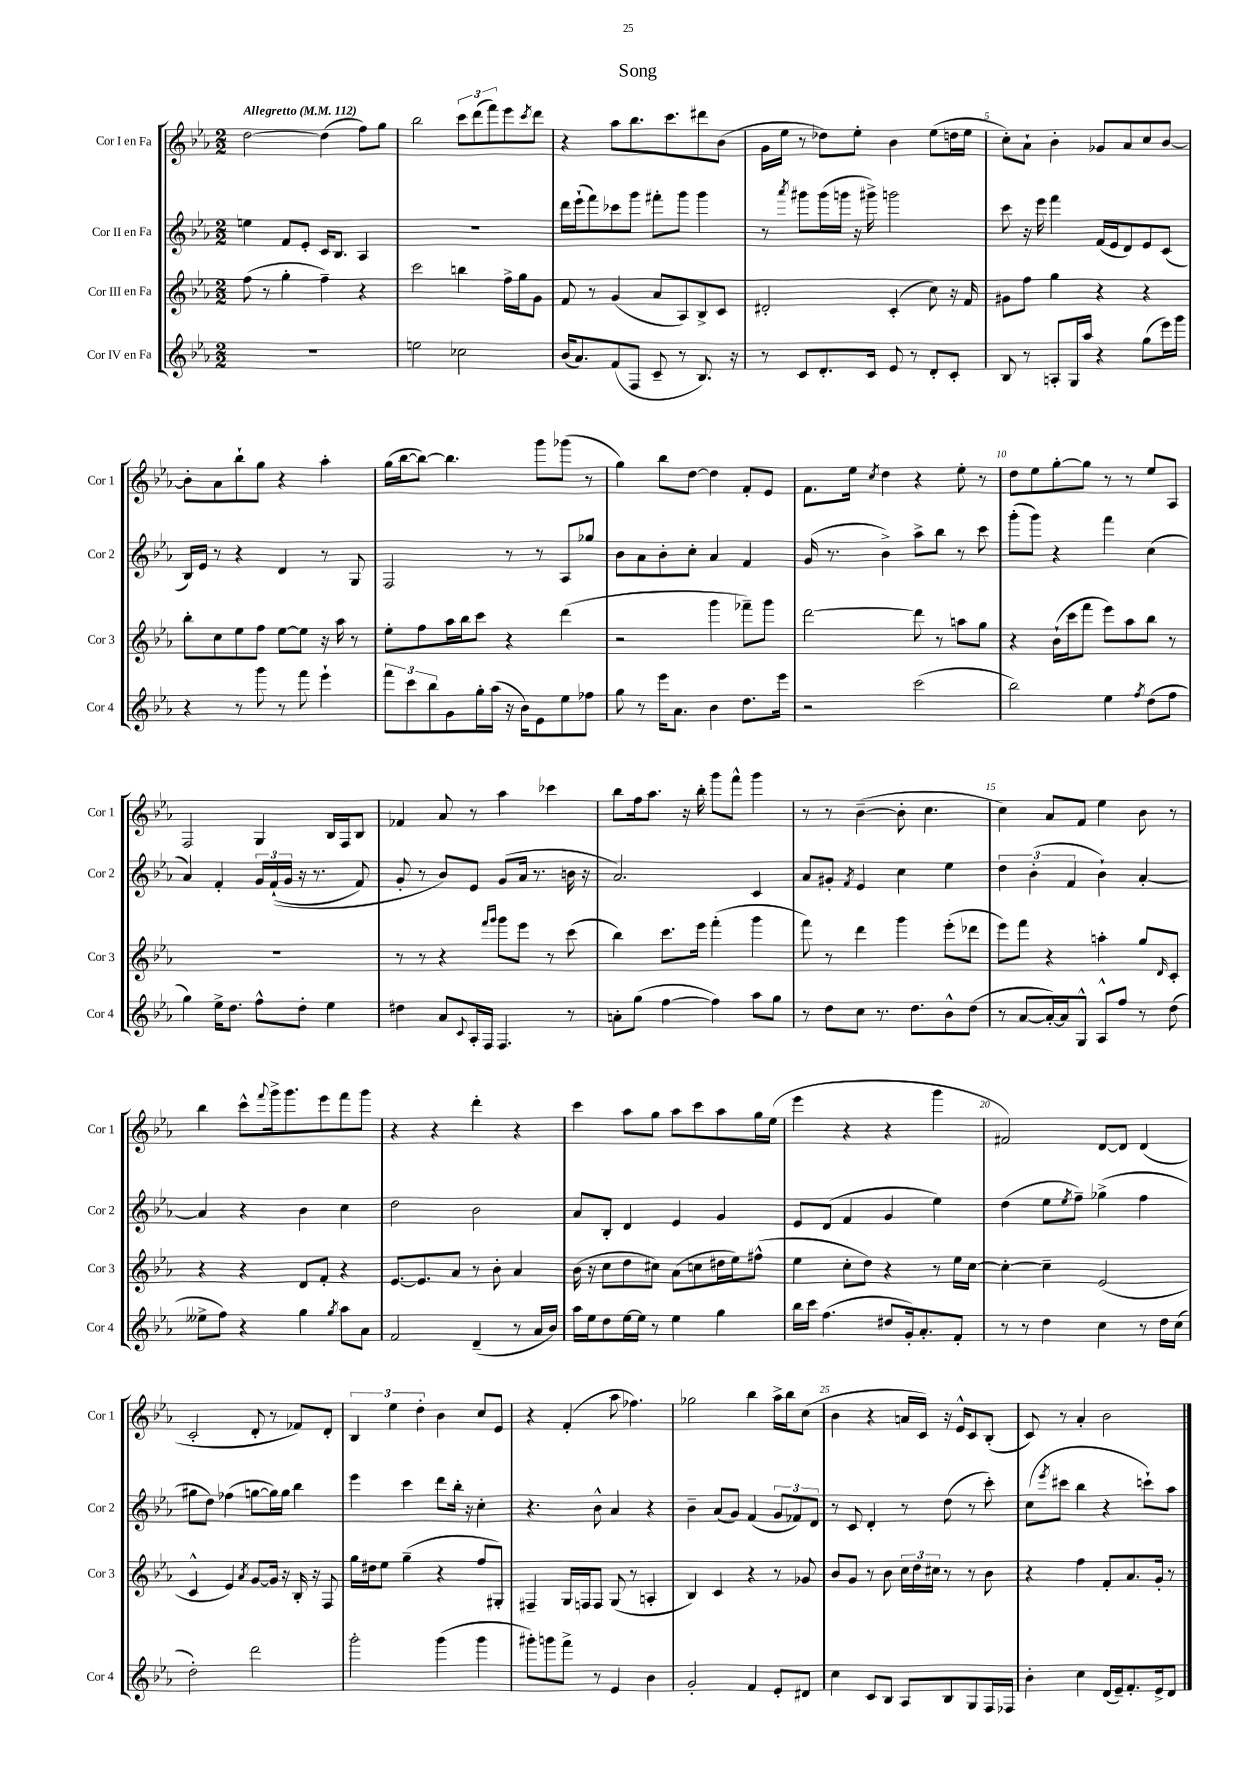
\header { title = "Song" }
<<
\new StaffGroup <<
\new Staff = "s0" \with { instrumentName = "Cor I en Fa" shortInstrumentName = "Cor 1" } {
    \clef treble \key ees \major \numericTimeSignature \time 2/2 \tempo "Allegretto" 4 = 112
    d''2~ d''4( f''8) g''8 |
    bes''2 \tuplet 3/2 { c'''8 d'''8( f'''8) } ees'''8 \acciaccatura { c'''8 } d'''8 |
    r4 aes''8 bes''8. c'''8. dis'''8 bes'8( |
    g'16 ees''16 r8 des''8) ees''8-. bes'4 ees''8( d''16 ees''16 |
    c''8-.) aes'8-! bes'4-. ges'8 aes'8 c''8 bes'8~ |
    bes'8-. aes'8 bes''8-! g''8 r4 aes''4-. |
    g''16( bes''16~ bes''8~) bes''4. g'''8 ges'''8( r8 |
    g''4) bes''8 d''8~ d''4 f'8-. ees'8 |
    f'8. ees''16 \acciaccatura { c''8 } d''4 r4 ees''8-. r8 |
    d''8 ees''8 g''8~-. g''8 r8 r8 ees''8 aes8 |
    f2 g4 bes16 f16 bes8 |
    fes'4 aes'8 r8 aes''4 ces'''4 |
    bes''8 f''16 aes''8. r16 bes''16-. g'''8 f'''8-^ g'''4 |
    r8 r8 bes'4~--( bes'8-. c''4. |
    c''4) aes'8 f'8 ees''4 bes'8 r8 |
    bes''4 c'''8-^ \appoggiatura { f'''8 } g'''16-> g'''8. ees'''8 f'''8 g'''8 |
    r4 r4 d'''4-. r4 |
    c'''4 aes''8 g''8 aes''8 c'''8 aes''8 g''16 ees''16( |
    ees'''4 r4 r4 g'''4 |
    fis'2) d'8~ d'8 d'4( |
    c'2-. d'8-. r8 fes'8) d'8-. |
    \tuplet 3/2 { bes4 ees''4 d''4-. } bes'4 c''8 ees'8 |
    r4 f'4-.( aes''8 fes''4.) |
    ges''2 bes''4 aes''16-> bes''16 c''8( |
    bes'4 r4 a'16 c'16) r16 ees'16-^ c'8 bes8-.( |
    c'8) r8 aes'4-. bes'2 \bar "|." |
}
\new Staff = "s1" \with { instrumentName = "Cor II en Fa" shortInstrumentName = "Cor 2" } {
    \clef treble \key ees \major \numericTimeSignature \time 2/2
    e''4 f'8 ees'8-. c'16 bes8. aes4 |
    R1 |
    d'''16 ees'''16-!( f'''8) ces'''8 g'''8 fis'''8-. g'''8 g'''4 |
    r8 \acciaccatura { aes'''8 } gis'''8 gis'''16( g'''16 r16 gis'''16->) g'''2 |
    c'''8 r16 ees'''16 f'''4 f'16( ees'16 d'8) ees'8 c'8( |
    bes16) ees'16 r8 r4 d'4 r8 g8 |
    f2 r8 r8 aes8 ges''8 |
    bes'8 aes'8 bes'8-. c''8-. aes'4 f'4 |
    g'16( r8. bes'4->) aes''8-> bes''8 r8 c'''8 |
    g'''8-.( g'''8) r4 f'''4 c''4( |
    aes'4) f'4-. \tuplet 3/2 { g'16 f'16-!(\( g'16 } r16 r8. f'8) |
    g'8-. r8 bes'8\) ees'8 g'8( aes'16 r8. b'16 r16 |
    aes'2.) c'4 |
    aes'8 gis'8-. \acciaccatura { f'8 } ees'4 c''4 ees''4 |
    \tuplet 3/2 { d''4 bes'4-.( f'4 } bes'4-!) aes'4~-. |
    aes'4 r4 bes'4 c''4 |
    d''2 bes'2 |
    aes'8 bes8-. d'4 ees'4 g'4 |
    ees'8 d'8( f'4 g'4 ees''4) |
    d''4( ees''8 \acciaccatura { ees''8 } f''8--) ges''4->( f''4 |
    gis''8 d''8) fes''4( g''8~ g''16) g''16 bes''4 |
    ees'''4 c'''4 d'''8 bes''16-. r16 c''4-. |
    r4. bes'8-^ aes'4 r4 |
    bes'4-- aes'8( g'8) f'4( \tuplet 3/2 { g'8 fes'8) d'8 } |
    r8 c'8 d'4-. r8 d''8( r8 c'''8-.) |
    c''8( \acciaccatura { ees'''8 } cis'''8 bes''4 r4 c'''8-!) aes''8 \bar "|." |
}
\new Staff = "s2" \with { instrumentName = "Cor III en Fa" shortInstrumentName = "Cor 3" } {
    \clef treble \key ees \major \numericTimeSignature \time 2/2
    f''8( r8 g''4-. f''4--) r4 |
    c'''2 b''4 f''16-> g''16 g'8 |
    f'8 r8 g'4( aes'8 aes8) bes8-> c'8 |
    dis'2-. c'4-.( c''8) r16 f'16 |
    gis'8 f''8 g''4 r4 r4 |
    bes''8-. c''8 ees''8 f''8 ees''8~ ees''8 r16 aes''16 r8 |
    ees''8-. f''8 aes''16 bes''16 c'''8 r4 d'''4( |
    r2 g'''4 fes'''8--) g'''8 |
    d'''2~ d'''8 r8 a''8 g''8 |
    r4 bes'16-!( c'''16 f'''8 ees'''8) aes''8 bes''8 r8 |
    R1 |
    r8 r8 r4 \grace { f'''16 g'''16 } g'''8 ees'''8 r8 c'''8( |
    bes''4) c'''8. ees'''16 f'''4-.( g'''4 |
    f'''8) r8 d'''4 g'''4 ees'''8-.( des'''8 |
    ees'''8) f'''8 r4 a''4-. g''8 \grace { d'16 } c'8-. |
    r4 r4 d'8 f'8-. r4 |
    ees'8.~ ees'8. aes'8 r8 bes'8-. aes'4 |
    bes'16( r16 c''8 d''8 cis''8) aes'8( c''8 dis''16 ees''16) fis''8-^( |
    ees''4 c''8-. d''8) r4 r8 ees''16 c''16~ |
    c''4~-. c''4-- ees'2( |
    c'4-^ ees'4) \acciaccatura { aes'8 } g'8~ g'16 r16 bes16-. r16 f8 |
    g''16 dis''16 ees''8 g''4--( r4 f''8 gis8-.) |
    fis4-- g16 f16 f8 g8( r8 a4-. |
    bes4) c'4 r4 r8 ges'8 |
    bes'8 g'8 r8 bes'8 \tuplet 3/2 { c''16 d''16 cis''16 } r8 r8 bes'8 |
    r4 f''4 f'8-. aes'8. g'16-. r8 \bar "|." |
}
\new Staff = "s3" \with { instrumentName = "Cor IV en Fa" shortInstrumentName = "Cor 4" } {
    \clef treble \key ees \major \numericTimeSignature \time 2/2
    R1 |
    e''2 ces''2 |
    bes'16( aes'8.) f'8( f8 c'8-- r8 bes8.) r16 |
    r8 c'8 d'8.-. c'16 ees'8 r8 d'8-. c'8-. |
    bes8 r8 a8-. g16 aes''16 r4 g''8( ees'''16) g'''16 |
    r4 r8 g'''8 r8 f'''8 ees'''4-! |
    \tuplet 3/2 { f'''8 c'''8 bes''8 } g'8 g''16-. aes''16( r16 bes'16) ees'8 ees''8 fes''8 |
    g''8 r8 ees'''16 aes'8. bes'4 d''8. ees'''16 |
    r2 c'''2( |
    bes''2) ees''4 \acciaccatura { f''8 } d''8( f''8 |
    g''4) ees''16-> d''8. f''8-^ d''8-. ees''4 |
    dis''4 aes'8 \appoggiatura { c'8 } aes16-. f16 f4. r8 |
    a'8-. g''8( f''4~ f''4) aes''8 g''8 |
    r8 d''8 c''8 r8. d''8. bes'8-^ d''8( |
    r8 aes'8~ aes'16~-.) aes'16 g8-^ aes8-^ f''8 r8 d''8( |
    eeses''8-> f''8) r4 g''4 \acciaccatura { g''8 } aes''8 aes'8 |
    f'2 d'4--( r8 aes'16 bes'16) |
    aes''16 ees''16 d''8 ees''16~ ees''16 r8 ees''4 g''4 |
    bes''16 c'''16 f''4.( dis''8 g'16-.) aes'8.-. f'8-. |
    r8 r8 d''4 c''4 r8 d''16 c''16( |
    d''2-.) d'''2 |
    g'''2-. g'''4( g'''4 |
    gis'''8-.) g'''8 f'''8-> r8 ees'4 bes'4 |
    g'2-. f'4 ees'8-. dis'8 |
    c''4 c'8 bes8 aes8 bes8 g8 f16 fes16 |
    bes'4-. c''4 d'16( ees'16--) f'8.-. ees'16-> d'8 \bar "|." |
}
>>
>>
\layout { \context { \Score \override BarNumber.break-visibility = ##(#f #t #t) barNumberVisibility = #(every-nth-bar-number-visible 5) } }
